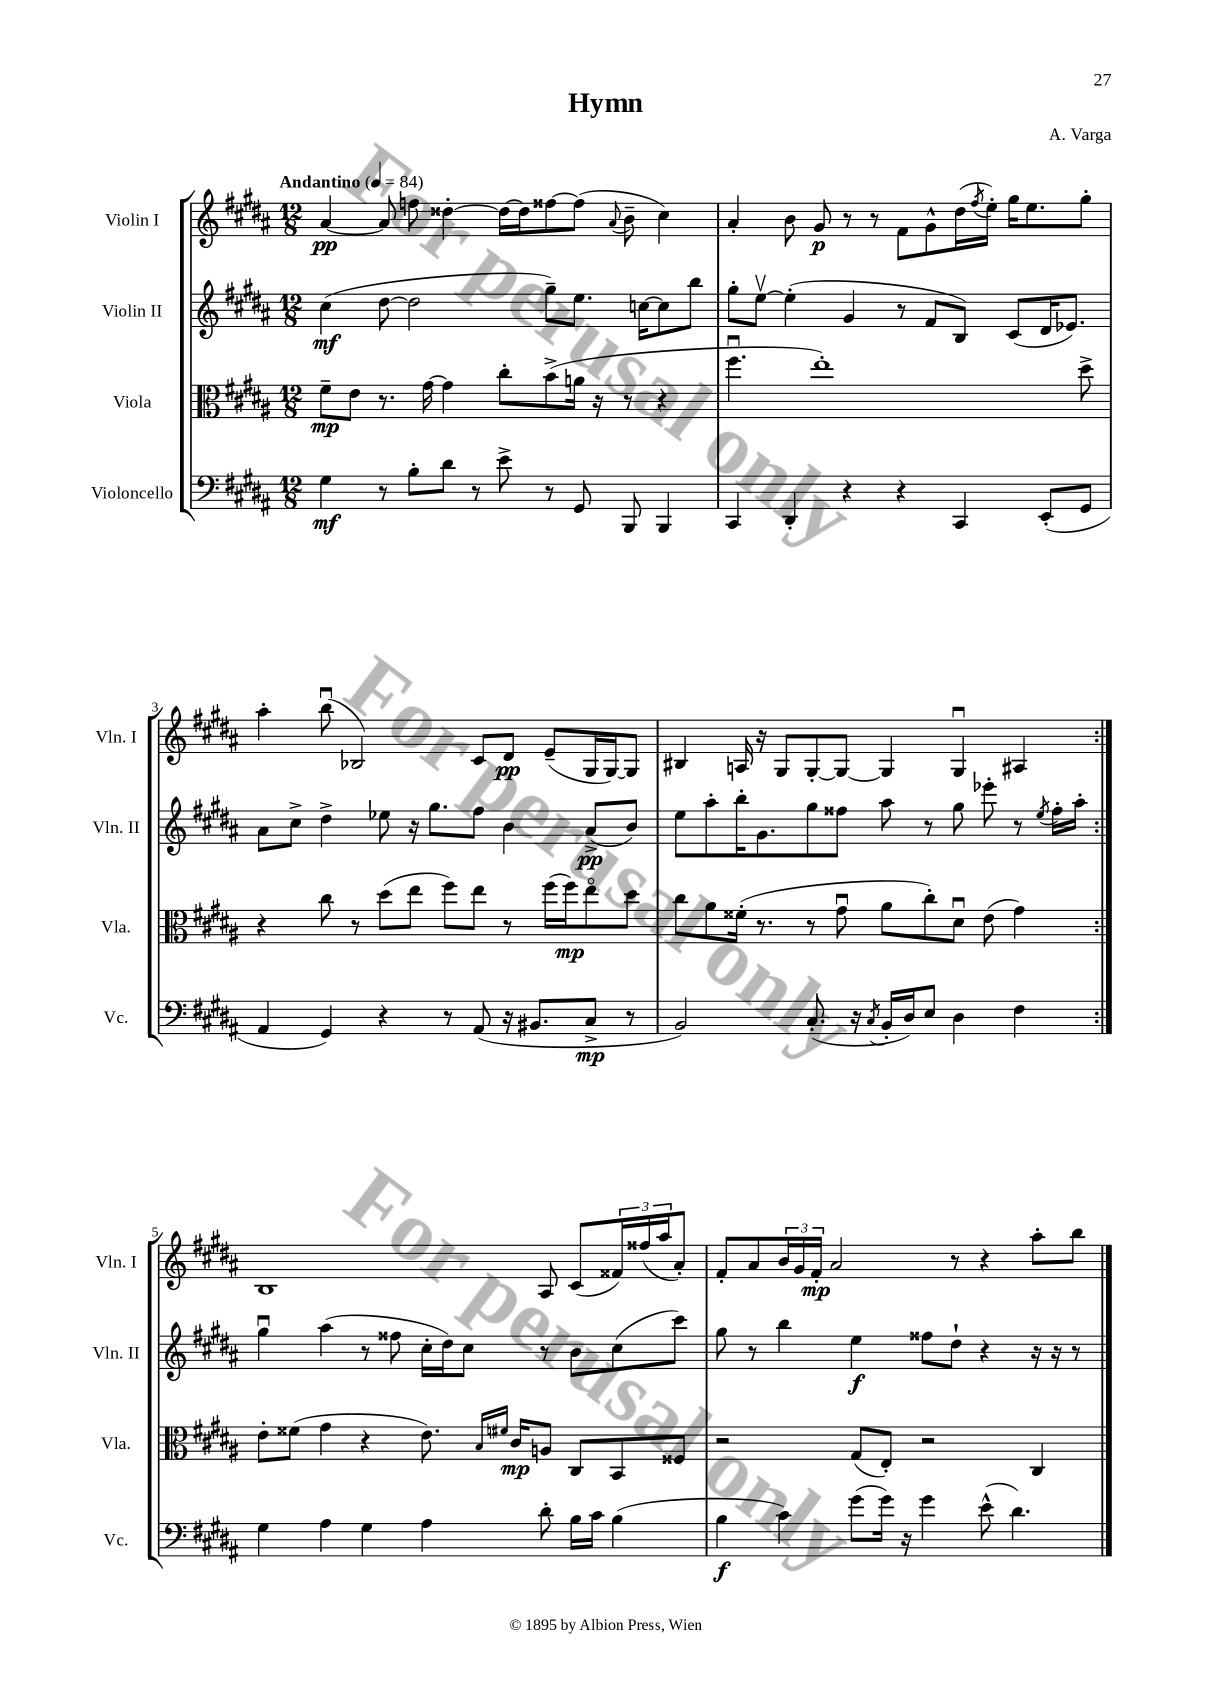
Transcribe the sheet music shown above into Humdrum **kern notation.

**kern	**kern	**kern	**kern
*staff4	*staff3	*staff2	*staff1
*clefF4	*clefC3	*clefG2	*clefG2
*k[f#c#g#d#a#]	*k[f#c#g#d#a#]	*k[f#c#g#d#a#]	*k[f#c#g#d#a#]
*M12/8	*M12/8	*M12/8	*M12/8
*MM84	*MM84	*MM84	*MM84
4G#	8f#~	(4cc#	[4a#
.	8e	.	.
8r	8.r	[8dd#	8a#]
8B'	.	2dd#]	8ff
.	[16g#	.	.
8d#	4g#]	.	[4dd##'
8r	.	.	.
8e^	8cc#'	.	16dd##_
.	.	.	16dd##]
8r	(8b^	8gg#~)	[8ff##
8GG#	16a	8.ee	(8ff##]
.	16r	.	.
.	.	.	8qqa#
8BBB	8r	.	8b~
.	.	[16cc	.
4BBB	4r	8cc]	4cc#)
.	.	8bb	.
=	=	=	=
4CC#	4.ff#u	8gg#'	4a#'
.	.	[8eev	.
4DD#'	.	(4ee']	8b
.	1ee')	.	8g#
4r	.	4g#	8r
.	.	.	8r
4r	.	8r	8f#
.	.	8f#	8g#^^
4CC#	.	8B)	(16dd#
.	.	.	8qff#
.	.	.	16ee')
.	.	(8c#	16gg#
.	.	.	8.ee
(8EE'	.	16d#	.
.	.	8.e-)	.
8GG#	8dd#^	.	8gg#'
=	=	=	=
4AA#	4r	8a#	4aa#'
.	.	8cc#^	.
4GG#)	8cc#	4dd#^	(8bbu
.	8r	.	2B-)
4r	(8dd#	8ee-	.
.	8ee	16r	.
.	.	8.gg#	.
8r	8ff#)	.	.
(8AA#	8ee	8ff#	8c#
16r	8r	4b	8d#
8.BB#	.	.	.
.	(16ff#	.	(8e~
.	16ff#)	.	.
8C#^	8eeo	(8a#^	16G#
.	.	.	[16G#)
8r	8dd#	8b)	8G#]
=	=	=	=
2BB)	8cc#	8ee	4B#
.	8a#	8aa#'	.
.	(16f##'	16bb'	16A
.	8.r	8.g#	16r
.	.	.	8G#
(8.C#'	8r	8gg#	[8G#'
.	8g#u	8ff##	8G#_
16r	.	.	.
8qC#	.	.	.
16BB'	8a#	8aa#	4G#]
16D#)	.	.	.
8E	8cc#')	8r	.
4D#	8d#u	8gg#	4G#u
.	(8e	8eee-'	.
4F#	4g#)	8r	4A#
.	.	8qee	.
.	.	16ff##'	.
.	.	16aa#'	.
=:|!	=:|!	=:|!	=:|!
4G#	8e'	4gg#u	1B
.	(8f##	.	.
4A#	4g#	(4aa#	.
4G#	4r	8r	.
.	.	8ff##	.
4A#	8.e)	16cc#'	.
.	.	16dd#)	.
.	.	8cc#	.
.	16qqB	.	.
.	16qqf#	.	.
.	16c#	.	.
8d#'	8A	8r	8A#
16B	8C#	8b	(8c#
16c#	.	.	.
(4B	8BB	(8cc#	24f##)
.	.	.	(24ff##
.	.	.	24aa#
.	8F##	8ccc#)	8a#')
=	=	=	=
4B	2r	8gg#	8f#'
.	.	8r	8a#
4c#)	.	4bb	24b
.	.	.	24g#
.	.	.	24f#'
.	.	.	2a#
(8g#	(8G#	4ee	.
16g#)	8E')	.	.
16r	.	.	.
4g#	2r	8ff##	.
.	.	8dd#`	8r
(8e^^	.	4r	4r
4.d#)	.	.	.
.	4C#	16r	8aa#'
.	.	16r	.
.	.	8r	8bb
==	==	==	==
*-	*-	*-	*-
